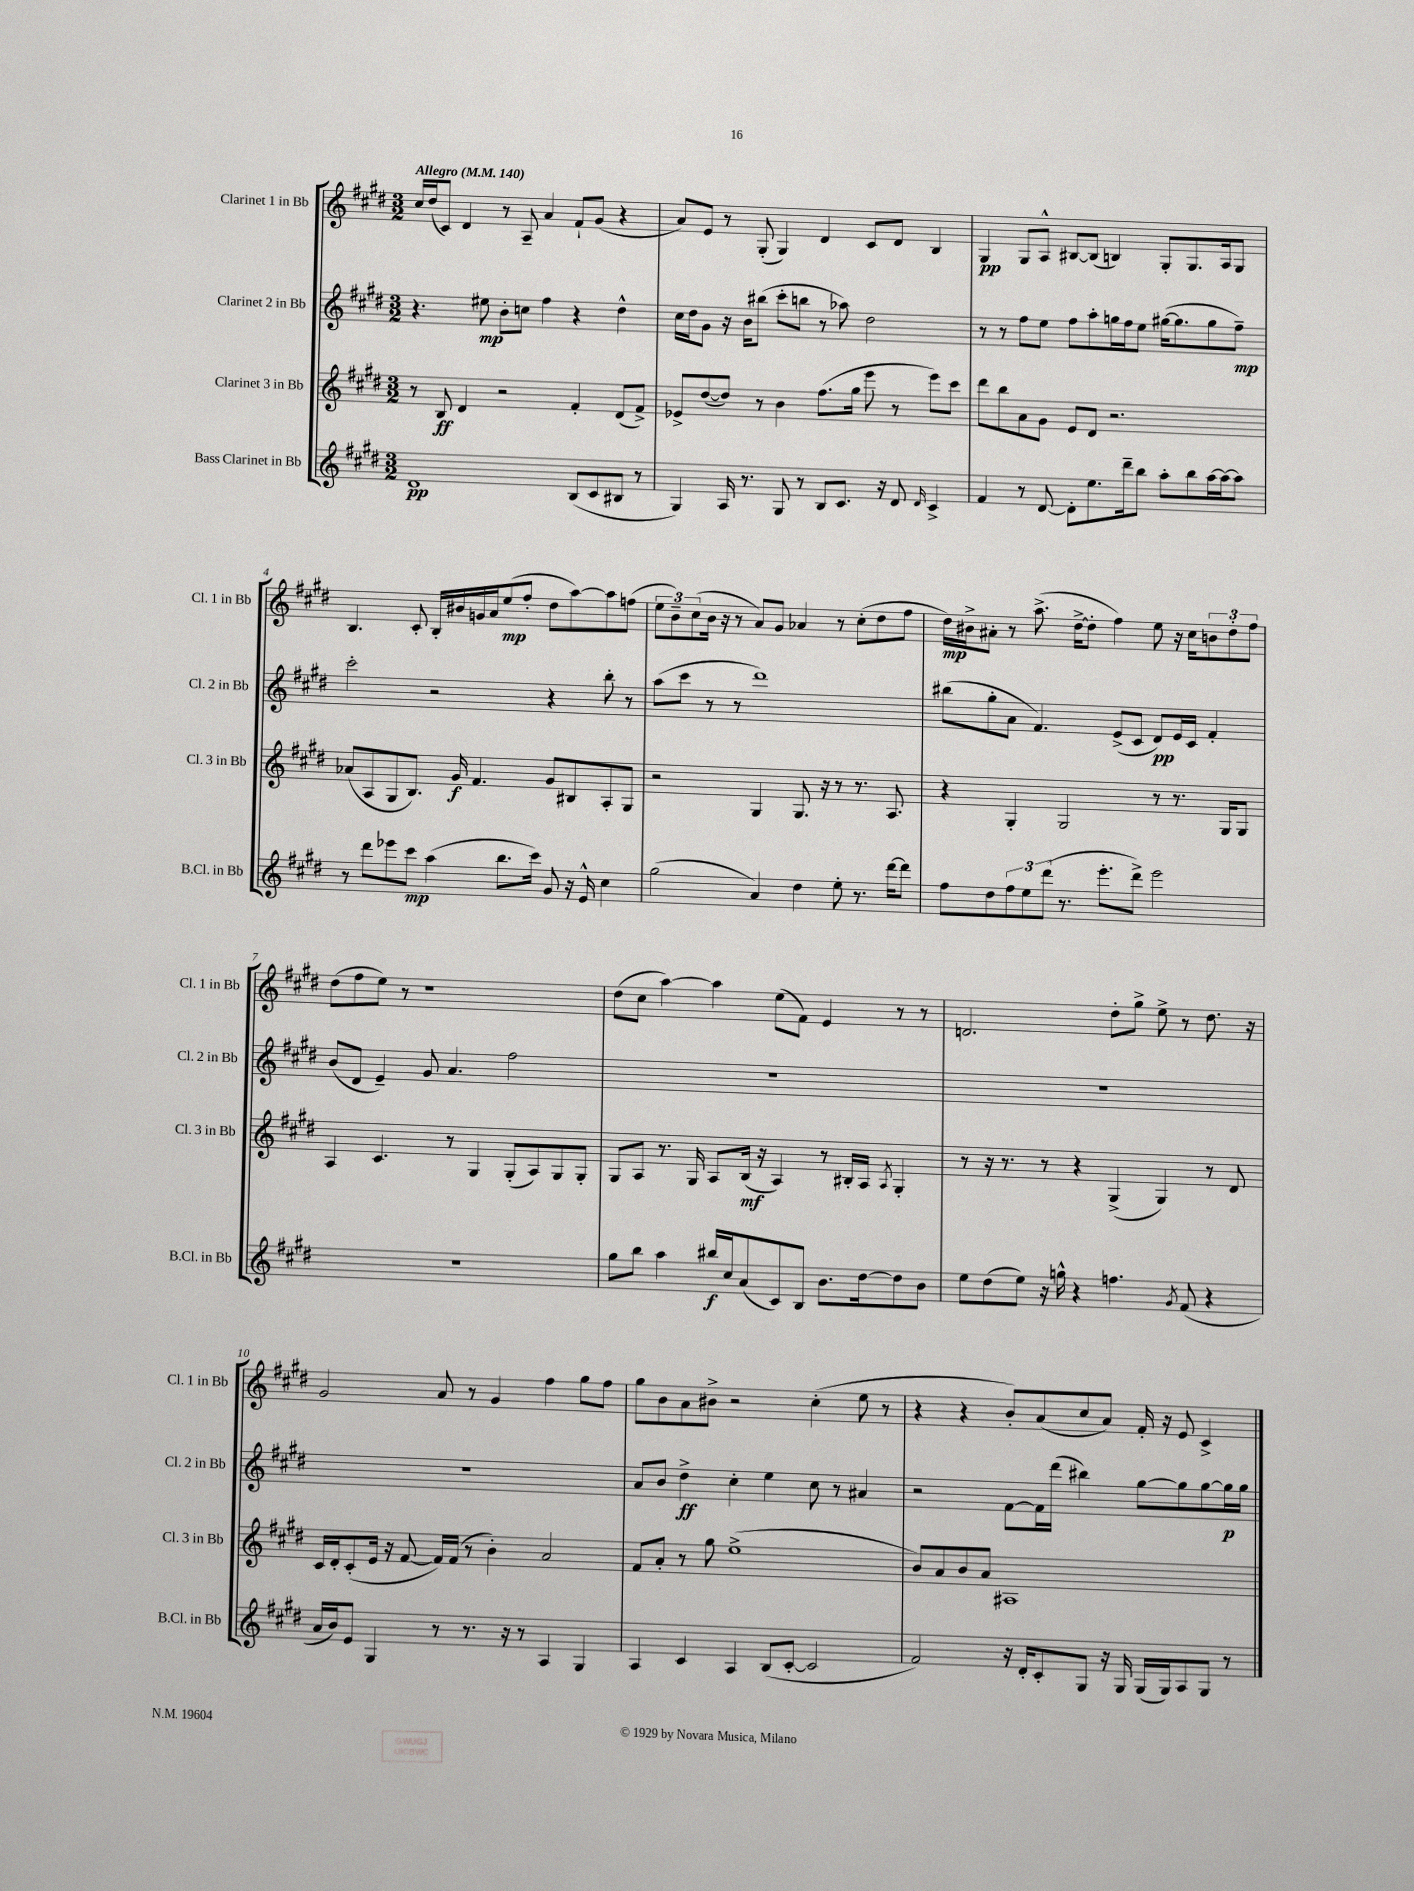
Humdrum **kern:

**kern	**dynam	**kern	**dynam	**kern	**dynam	**kern	**dynam
*part4	*part4	*part3	*part3	*part2	*part2	*part1	*part1
*staff4	*staff4	*staff3	*staff3	*staff2	*staff2	*staff1	*staff1
*I"Bass Clarinet in Bb	*	*I"Clarinet 3 in Bb	*	*I"Clarinet 2 in Bb	*	*I"Clarinet 1 in Bb	*
*I'B.Cl. in Bb	*	*I'Cl. 3 in Bb	*	*I'Cl. 2 in Bb	*	*I'Cl. 1 in Bb	*
*clefG2	*	*clefG2	*	*clefG2	*	*clefG2	*
*k[f#c#g#d#]	*	*k[f#c#g#d#]	*	*k[f#c#g#d#]	*	*k[f#c#g#d#]	*
*M3/2	*	*M3/2	*	*M3/2	*	*M3/2	*
*MM140	*	*MM140	*	*MM140	*	*MM140	*
=1	=1	=1	=1	=1	=1	=1	=1
!	!	!	!	!	!	!LO:TX:a:B:t=Allegro	!
1d#	pp	8r	.	4.r	.	16cc#/LL	.
.	.	.	.	.	.	(16dd#/J	.
.	.	8B/	ff	.	.	8c#/J)	.
.	.	4d#/	.	.	.	4d#/	.
.	.	.	.	8ee#X\	mp	.	.
.	.	2r	.	8b'\L	.	8r	.
.	.	.	.	8ccn\J	.	8A~/	.
.	.	.	.	4ff#\	.	4a/	.
(8B/L	.	4f#'/	.	4r	.	8f#`/L	.
8c#/	.	.	.	.	.	(8g#/J	.
8B#X/J	.	(8d#/L	.	4dd#^^\	.	4r	.
8r	.	8f#^/J)	.	.	.	.	.
=2	=2	=2	=2	=2	=2	=2	=2
4G#/)	.	8e-X^/L	.	16cc#\LL	.	8a/L)	.
.	.	.	.	16dd#\J	.	.	.
.	.	([8dd#/	.	8g#\J	.	8e/J	.
16A/	.	8dd#/J])	.	16r	.	8r	.
8.r	.	.	.	16b\KL	.	.	.
.	.	8r	.	(8bb#X\J	.	(8G#'/	.
8G#/	.	4b\	.	8ccc#'\L	.	4G#/)	.
8r	.	.	.	8bbn\J	.	.	.
8B/L	.	(8.ff#\L	.	8r	.	4d#/	.
8.c#/J	.	.	.	8aa-X\)	.	.	.
.	.	16gg#\Jk	.	.	.	.	.
.	.	8eee\	.	2dd#\	.	8c#/L	.
16r	.	.	.	.	.	.	.
8d#/	.	8r	.	.	.	8d#/J	.
16qqd#/	.	.	.	.	.	.	.
4c#^/	.	8eee\L)	.	.	.	4B/	.
.	.	8ccc#\J	.	.	.	.	.
=3	=3	=3	=3	=3	=3	=3	=3
4f#/	.	8ddd#\L	.	8r	.	4G#/	pp
.	.	8bb\	.	8r	.	.	.
8r	.	8a\	.	8ff#\L	.	8G#/L	.
[8d#/	.	8g#\J	.	8ee\J	.	8A^^/J	.
8d#'\L]	.	8e/L	.	8ff#\L	.	[8B#X/L	.
8.ee\	.	8d#/J	.	8aa'\	.	(8B#/J]	.
.	.	2.r	.	16ggn\L	.	4Bn/)	.
16ddd#~\k	.	.	.	16ff#\J	.	.	.
8bb\J	.	.	.	8ee\J	.	.	.
8aa'\L	.	.	.	([16gg#X\KL	.	8G#'/L	.
.	.	.	.	8.gg#\]	.	.	.
8bb\	.	.	.	.	.	8.G#/	.
[16aa\L	.	.	.	8gg#\	.	.	.
16aa\J_	.	.	.	.	.	16A/k	.
8aa\J]	.	.	.	8ff#~\J)	mp	8G#/J	.
!!LO:LB:g=z
=4	=4	=4	=4	=4	=4	=4	=4
8r	.	(8a-X/L	.	2ccc#'\	.	4.B/	.
8ddd#\L	.	8A/	.	.	.	.	.
8eee-X\	.	8G#/	.	.	.	.	.
8ccc#\J	mp	8.B/J)	.	.	.	8c#'/	.
(4aa\	.	.	.	2r	.	16B'/LL	.
.	.	16g#/	f	.	.	16b#X/	.
.	.	4.f#/	.	.	.	16gn/	.
.	.	.	.	.	.	16a/J	.
8.bb\L	.	.	.	.	.	(8ee/	mp
.	.	.	.	.	.	8ff#'/J	.
16ccc#\Jk)	.	.	.	.	.	.	.
8g#/	.	8g#/L	.	4r	.	8dd#\L	.
16r	.	8B#X/	.	.	.	[8aa\)	.
16e^^/	.	.	.	.	.	.	.
4cc#\	.	8A'/	.	8bb'\	.	8aa\]	.
.	.	8G#/J	.	8r	.	(8ffn\J	.
=5	=5	=5	=5	=5	=5	=5	=5
(2gg#\	.	2r	.	(8aa\L	.	12ee\L	.
.	.	.	.	.	.	12b~\)	.
.	.	.	.	8ccc#\J	.	.	.
.	.	.	.	.	.	(12cc#\	.
.	.	.	.	8r	.	16b\Jk	.
.	.	.	.	.	.	16r	.
.	.	.	.	8r	.	8r	.
4a/)	.	4G#/	.	1ddd#)	.	8a/L)	.
.	.	.	.	.	.	8g#/J	.
4dd#\	.	8.G#/	.	.	.	4a-X/	.
.	.	16r	.	.	.	.	.
8ee'\	.	8r	.	.	.	8r	.
8.r	.	8.r	.	.	.	(8cc#'\L	.
.	.	.	.	.	.	8dd#\	.
[16ddd#\KL	.	8.A/	.	.	.	.	.
8ddd#\J]	.	.	.	.	.	8ff#\J	.
=6	=6	=6	=6	=6	=6	=6	=6
8ff#\L	.	4r	.	(8bb#X\L	.	16dd#\LL)	mp
.	.	.	.	.	.	16b#X^\J	.
8dd#\	.	.	.	8gg#'\	.	8a#X'\J	.
12ff#\	.	4G#'/	.	8a\J	.	8r	.
12ee\	.	.	.	.	.	.	.
.	.	.	.	4.f#/)	.	(8.aa^\	.
(12ddd#\J	.	.	.	.	.	.	.
8.r	.	2G#/	.	.	.	.	.
.	.	.	.	.	.	[16dd#^\KL	.
.	.	.	.	.	.	8dd#'\J]	.
8.eee'\L	.	.	.	.	.	.	.
.	.	.	.	(8e^/L	.	4ff#\)	.
8ddd#^\J)	.	.	.	8c#/J	.	.	.
2eee\	.	8r	.	8d#/L)	pp	8ee\	.
.	.	8.r	.	16e/L	.	16r	.
.	.	.	.	16c#/JJ	.	16cc#\KL	.
.	.	.	.	4f#'/	.	12bn\	.
.	.	16G#/KL	.	.	.	.	.
.	.	.	.	.	.	12dd#'\	.
.	.	8G#/J	.	.	.	.	.
.	.	.	.	.	.	12ff#\J	.
!!LO:LB:g=z
=7	=7	=7	=7	=7	=7	=7	=7
1.r	.	4A/	.	(8b/L	.	(8dd#\L	.
.	.	.	.	8d#/J	.	8ff#\	.
.	.	4.c#/	.	4e~/)	.	8ee\J)	.
.	.	.	.	.	.	8r	.
.	.	.	.	8g#/	.	1r	.
.	.	8r	.	4.a/	.	.	.
.	.	4G#/	.	.	.	.	.
.	.	(8G#'/L	.	2ff#\	.	.	.
.	.	8A/)	.	.	.	.	.
.	.	8G#/	.	.	.	.	.
.	.	8G#'/J	.	.	.	.	.
=8	=8	=8	=8	=8	=8	=8	=8
8gg#\L	.	8G#/L	.	1.r	.	(8dd#\L	.
8bb\J	.	8A/J	.	.	.	8cc#\J	.
4aa\	.	8.r	.	.	.	[4aa\)	.
.	.	16G#/	.	.	.	.	.
16bb#X/LL	f	8A/L	.	.	.	4aa\]	.
16cc#/J	.	.	.	.	.	.	.
(8a/	.	(16B/Jk	mf	.	.	.	.
.	.	16r	.	.	.	.	.
8c#/)	.	4A/)	.	.	.	(8ee\L	.
8B/J	.	.	.	.	.	8f#\J)	.
8.b\L	.	8r	.	.	.	4e/	.
.	.	16B#X'/LL	.	.	.	.	.
[16dd#\k	.	16A/JJ	.	.	.	.	.
.	.	8qA/	.	.	.	.	.
8dd#\]	.	4G#'/	.	.	.	8r	.
8b\J	.	.	.	.	.	8r	.
=9	=9	=9	=9	=9	=9	=9	=9
8ee\L	.	8r	.	1.r	.	2.dn/	.
(8dd#\	.	16r	.	.	.	.	.
.	.	8.r	.	.	.	.	.
8ee\J)	.	.	.	.	.	.	.
16r	.	8r	.	.	.	.	.
16ggn^^\	.	.	.	.	.	.	.
4r	.	4r	.	.	.	.	.
4.ffn\	.	(4G#^/	.	.	.	8dd#'\L	.
.	.	.	.	.	.	8gg#^\J	.
.	.	4G#/)	.	.	.	8ee^\	.
8qg#/	.	.	.	.	.	.	.
(8f#/	.	.	.	.	.	8r	.
4r	.	8r	.	.	.	8.dd#\	.
.	.	8d#/	.	.	.	.	.
.	.	.	.	.	.	16r	.
!!LO:LB:g=z
=10	=10	=10	=10	=10	=10	=10	=10
16a/LL	.	16c#/LL	.	1.r	.	2g#/	.
16b/J)	.	16d#'/J	.	.	.	.	.
8e/J	.	(8c#'/	.	.	.	.	.
4G#/	.	16e/Jk	.	.	.	.	.
.	.	16r	.	.	.	.	.
.	.	[8f#/	.	.	.	.	.
8r	.	16f#/LL])	.	.	.	8a/	.
.	.	(16f#/JJ	.	.	.	.	.
8.r	.	8r	.	.	.	8r	.
.	.	4b'\)	.	.	.	4g#/	.
16r	.	.	.	.	.	.	.
8r	.	.	.	.	.	.	.
4A/	.	2a/	.	.	.	4ff#\	.
4G#/	.	.	.	.	.	8gg#\L	.
.	.	.	.	.	.	8ff#\J	.
=11	=11	=11	=11	=11	=11	=11	=11
4A/	.	8f#/L	.	8a/L	.	8gg#\L	.
.	.	8a'/J	.	8b/J	.	8b\	.
4c#/	.	8r	.	4dd#^\	ff	8a\	.
.	.	8gg#\	.	.	.	8b#X^\J	.
4A/	.	(1ee^	.	4cc#'\	.	2r	.
(8B/L	.	.	.	4ee\	.	.	.
[8c#'/J	.	.	.	.	.	.	.
2c#/]	.	.	.	8cc#\	.	(4cc#'\	.
.	.	.	.	8r	.	.	.
.	.	.	.	4a#X/	.	8ee\	.
.	.	.	.	.	.	8r	.
=12	=12	=12	=12	=12	=12	=12	=12
2f#/)	.	8b/L)	.	2r	.	4r	.
.	.	8a/	.	.	.	.	.
.	.	8b/	.	.	.	4r	.
.	.	8a/J	.	.	.	.	.
16r	.	1A#X	.	[8f#\L	.	8b'/L)	.
16d#'/KL	.	.	.	.	.	.	.
8c#'/	.	.	.	16f#\L]	.	(8a/	.
.	.	.	.	(16ddd#\JJ	.	.	.
8G#/J	.	.	.	4bb#X\)	.	8cc#/	.
16r	.	.	.	.	.	8a/J)	.
16G#/	.	.	.	.	.	.	.
(16G#/LL	.	.	.	[8gg#\L	.	16f#'/	.
16G#/J)	.	.	.	.	.	16r	.
8A/	.	.	.	8gg#\]	.	8e/	.
8G#/J	.	.	.	[8gg#\	.	4c#^/	.
8r	.	.	.	16gg#\L]	p	.	.
.	.	.	.	16gg#\JJ	.	.	.
==	==	==	==	==	==	==	==
*-	*-	*-	*-	*-	*-	*-	*-
